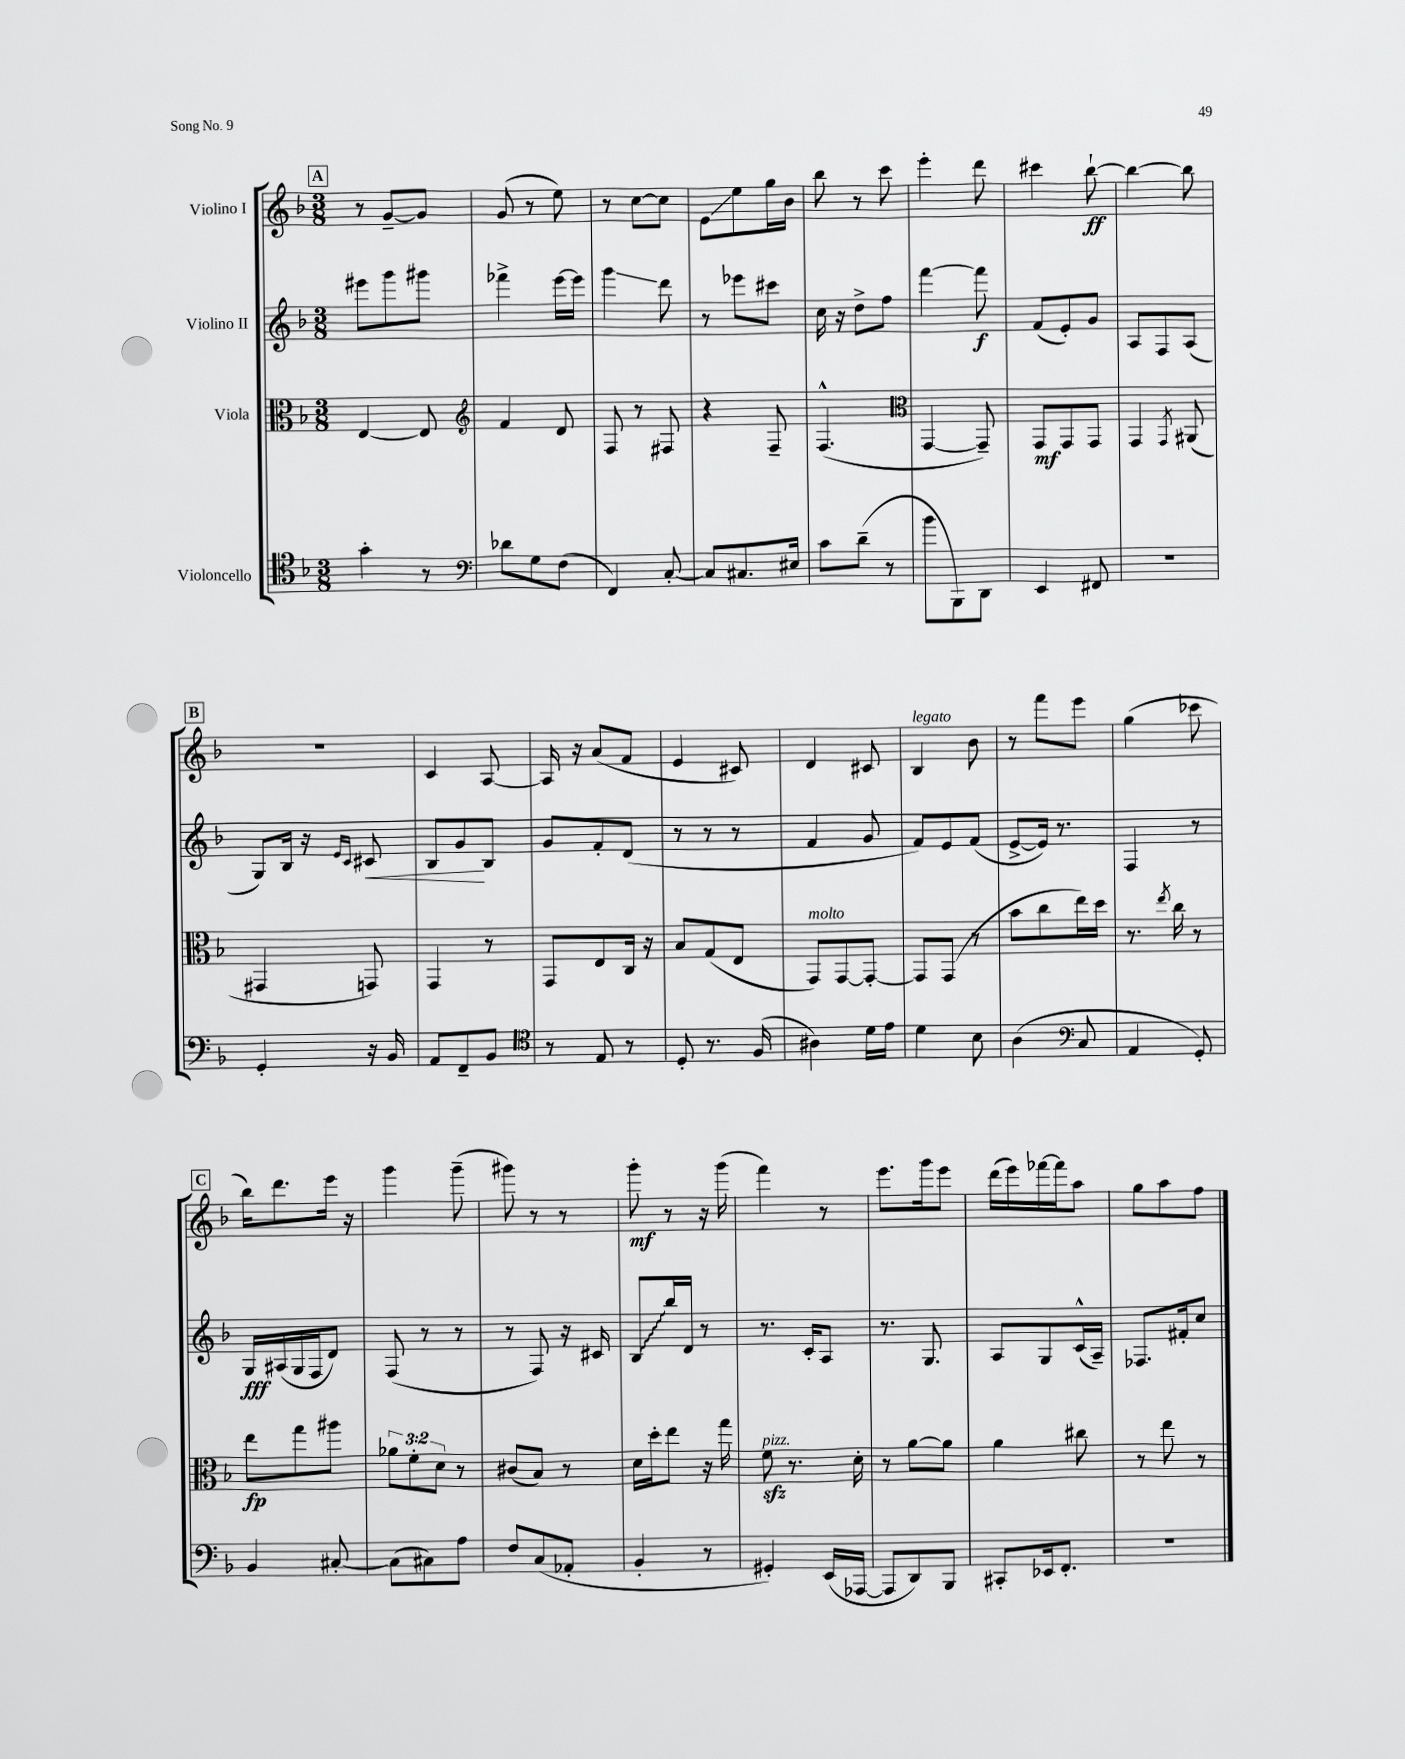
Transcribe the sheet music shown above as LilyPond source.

<<
\new StaffGroup <<
\new Staff = "s0" \with { instrumentName = "Violino I" } {
    \clef treble \key f \major \numericTimeSignature \time 3/8
    \mark \markup { \box "A" } r8 g'8~-- g'8 |
    g'8( r8 e''8) |
    r8 c''8~ c''8 |
    e'8\glissando e''8 g''16 bes'16 |
    bes''8 r8 c'''8 |
    e'''4-. d'''8 |
    cis'''4 bes''8~-!\ff |
    bes''4~ bes''8 |
    \mark \markup { \box "B" } R4. |
    c'4 a8~ |
    a16 r16 a'8( f'8 |
    e'4 cis'8) |
    d'4 cis'8 |
    bes4^\markup { \italic "legato" } bes'8 |
    r8 f'''8 e'''8 |
    g''4( ces'''8 |
    \mark \markup { \box "C" } bes''16) d'''8. e'''16 r16 |
    g'''4 g'''8--( |
    gis'''8) r8 r8 |
    g'''8-.\mf r8 r16 g'''16( |
    f'''4) r8 |
    e'''8. g'''16 e'''8 |
    d'''16( e'''16) fes'''16~ fes'''16 a''8 |
    g''8 a''8 f''8 \bar "|." |
}
\new Staff = "s1" \with { instrumentName = "Violino II" } {
    \clef treble \key f \major \numericTimeSignature \time 3/8
    \mark \markup { \box "A" } eis'''8 g'''8 gis'''8 |
    fes'''4-> e'''16~ e'''16 |
    g'''4\glissando d'''8 |
    r8 ees'''8 cis'''8 |
    c''16 r16 d''8-> f''8 |
    f'''4~ f'''8\f |
    f'8( e'8-.) g'8 |
    a8 f8 a8( |
    \mark \markup { \box "B" } g8) bes16 r16 \grace { e'16 c'16 } cis'8\< |
    bes8 g'8\! bes8 |
    g'8 f'8-. d'8( |
    r8 r8 r8 |
    f'4 g'8 |
    f'8) e'8 f'8( |
    e'8~-> e'16) r8. |
    f4 r8 |
    \mark \markup { \box "C" } g16\fff ais16( g16 f16 d'8) |
    f8( r8 r8 |
    r8 f8) r16 cis'16 |
    \once \override Glissando.style = #'zigzag bes8\glissando bes''16 d'16 r8 |
    r8. c'16-. a8 |
    r8. g8. |
    a8 g8 c'16-^( a16--) |
    fes8. fis'16-. c''8 \bar "|." |
}
\new Staff = "s2" \with { instrumentName = "Viola" } {
    \clef alto \key f \major \numericTimeSignature \time 3/8 \override Staff.TupletNumber.text = #tuplet-number::calc-fraction-text
    \mark \markup { \box "A" } e4~ e8 |
    \clef treble f'4 d'8 |
    f8 r8 fis8 |
    r4 f8-- |
    f4.-^( |
    \clef alto g,4~ g,8--) |
    g,8\mf g,8 g,8 |
    g,4 \acciaccatura { g,8 } ais,8( |
    \mark \markup { \box "B" } gis,4 g,8) |
    g,4 r8 |
    g,8 e8 c16 r16 |
    bes8 g8( e8 |
    g,8^\markup { \italic "molto" }) g,8~ g,8~-. |
    g,8 g,8( r8 |
    bes'8 c''8 e''16) d''16 |
    r8. \acciaccatura { e''8 } c''16 r8 |
    \mark \markup { \box "C" } e''8\fp g''8 ais''8 |
    \tuplet 3/2 { aes'8 f'8-. d'8 } r8 |
    cis'8( bes8) r8 |
    d'16 d''16-. e''8 r16 g''16 |
    f'8\sfz^\markup { \italic "pizz." } r8. d'16-. |
    r8 a'8~ a'8 |
    a'4 cis''8 |
    r8 e''8 r8 \bar "|." |
}
\new Staff = "s3" \with { instrumentName = "Violoncello" } {
    \clef tenor \key f \major \numericTimeSignature \time 3/8
    \mark \markup { \box "A" } g'4-. r8 |
    \clef bass des'8 g8 f8( |
    f,4) c8~-. |
    c8 cis8. eis16 |
    c'8 d'8--( r8 |
    bes'8 bes,,8) d,8 |
    e,4 fis,8 |
    R4. |
    \mark \markup { \box "B" } g,4-. r16 bes,16 |
    a,8 f,8-- bes,8 |
    \clef tenor r8 e8 r8 |
    d8-. r8. f16( |
    ais4) d'16 e'16 |
    d'4 bes8 |
    a4( \clef bass c8 |
    a,4 g,8-.) |
    \mark \markup { \box "C" } bes,4 cis8~-. |
    cis8( cis8) a8 |
    f8 c8( aes,8-. |
    bes,4-. r8 |
    gis,4-.) e,16( aes,,16~ |
    aes,,8 d,8) bes,,8 |
    cis,8-. ees,16 f,8.-. |
    R4. \bar "|." |
}
>>
>>
